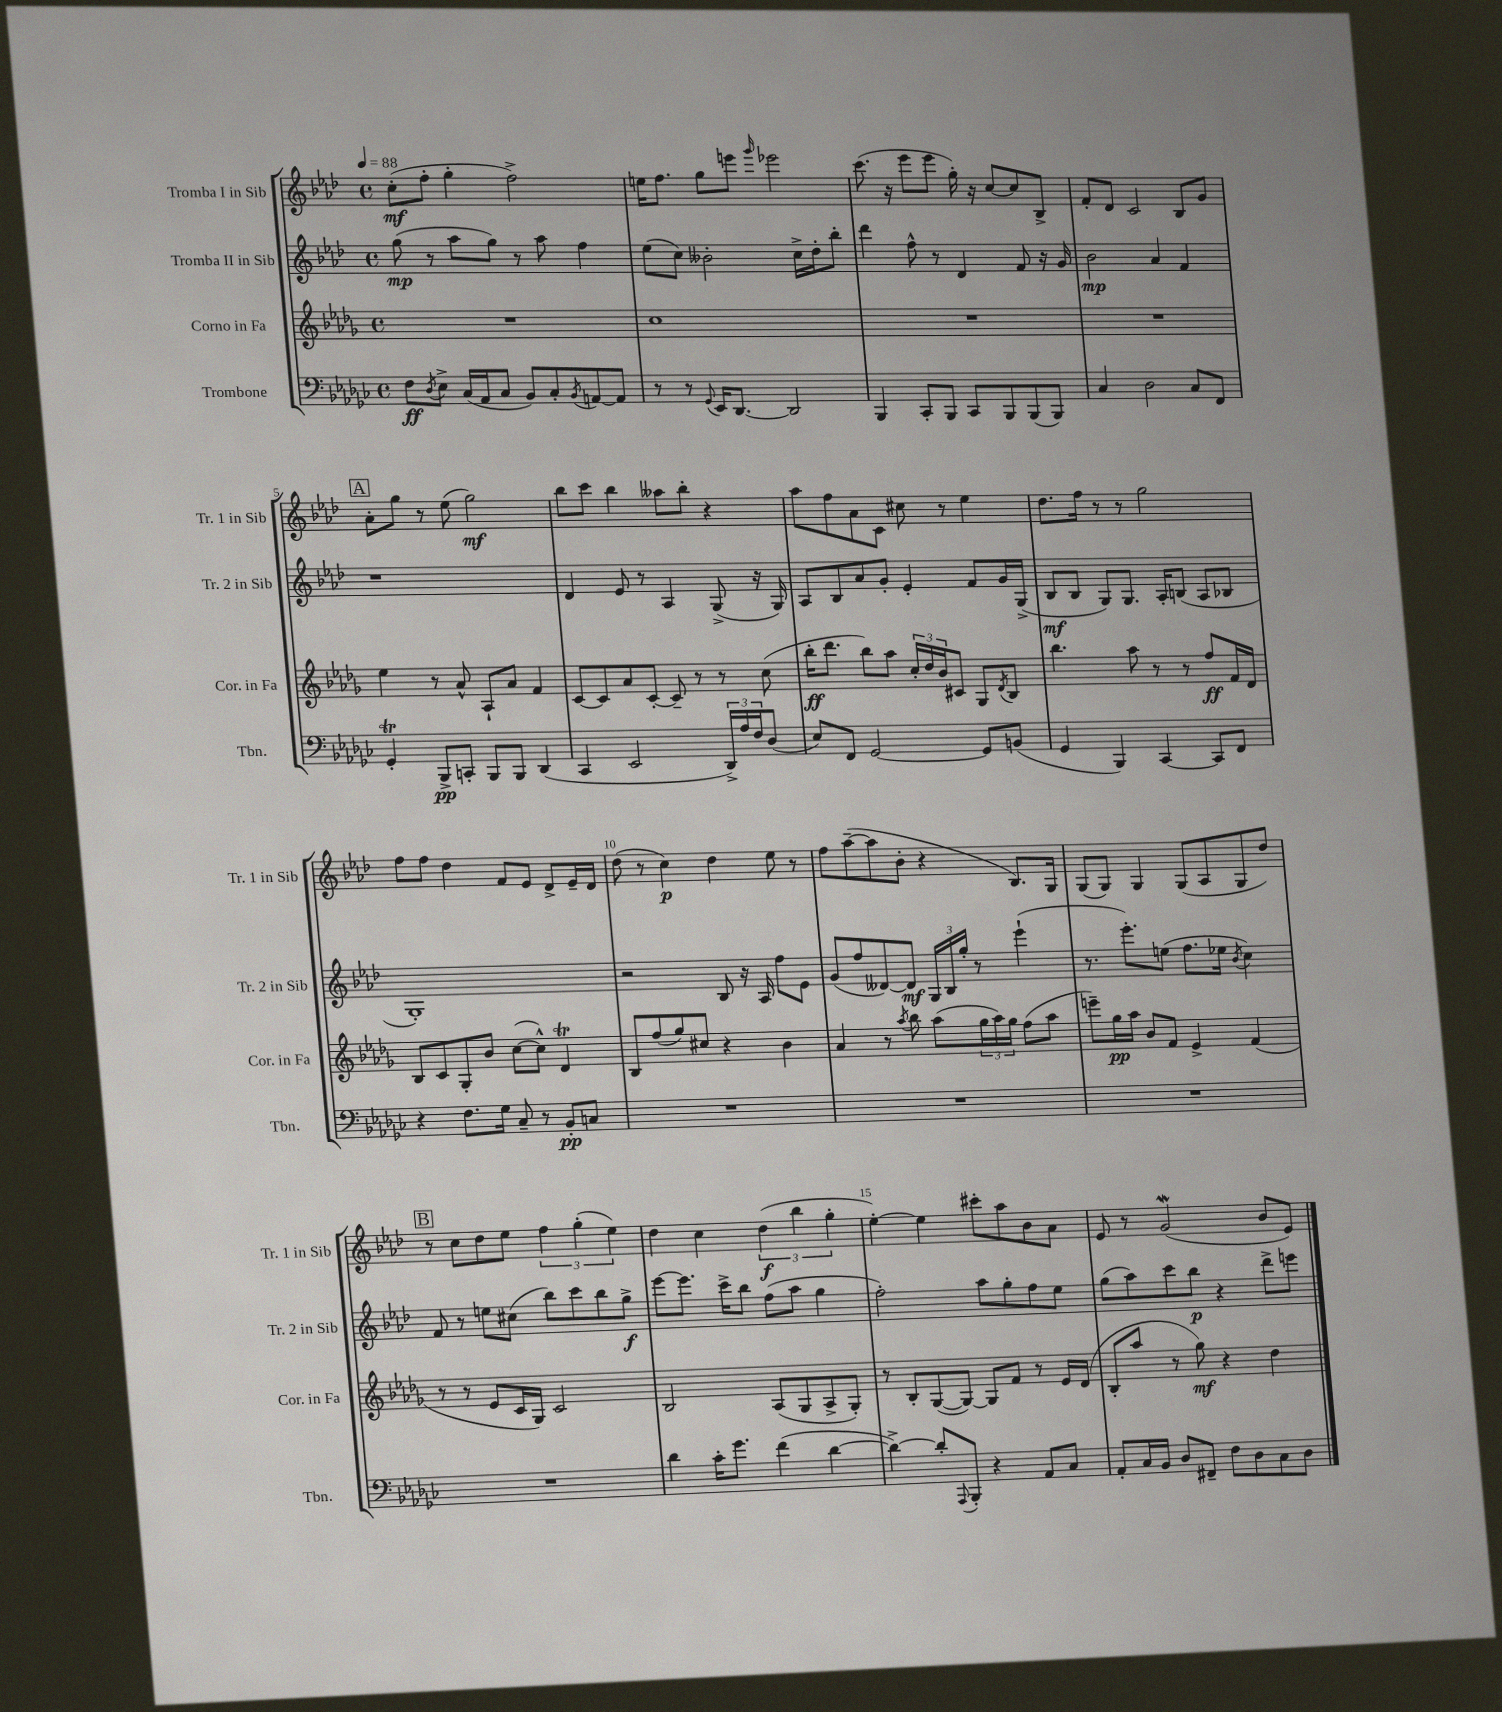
<<
\new StaffGroup <<
\new Staff = "s0" \with { instrumentName = "Tromba I in Sib" shortInstrumentName = "Tr. 1 in Sib" } {
    \clef treble \key aes \major \defaultTimeSignature \time 4/4 \tempo 4 = 88
    c''8-.\mf( f''8-. g''4-. f''2->) |
    e''16 f''8. g''8 e'''8 \grace { g'''16 } ees'''2 |
    c'''8.( r16 ees'''8 ees'''8 g''16-.) r16 c''8~ c''8 bes8-> |
    f'8-. des'8 c'2 bes8 g'8 |
    \mark \markup { \box "A" } aes'8-. g''8 r8 ees''8( g''2\mf) |
    bes''8 c'''8 bes''4 aeses''8 bes''8-. r4 |
    aes''8 f''8 aes'8 c'8 cis''8 r8 ees''4 |
    des''8. f''16 r8 r8 g''2 |
    f''8 f''8 des''4 f'8 ees'8 des'8-> ees'16-- des'16 |
    des''8( r8 c''4\p) des''4 ees''8 r8 |
    f''8 aes''8~--( aes''8 bes'8-. r4 bes8.) g16 |
    g8( g8) g4 g8( aes8 g8 des''8) |
    \mark \markup { \box "B" } r8 c''8 des''8 ees''8 \tuplet 3/2 { f''4 g''4-.( ees''4) } |
    des''4 c''4 \tuplet 3/2 { des''4\f( bes''4 g''4-. } |
    ees''4~-.) ees''4 cis'''8-. aes''8 bes'8 aes'8 |
    ees'8 r8 g'2\mordent( bes'8 ees'8) \bar "|." |
}
\new Staff = "s1" \with { instrumentName = "Tromba II in Sib" shortInstrumentName = "Tr. 2 in Sib" } {
    \clef treble \key aes \major \defaultTimeSignature \time 4/4
    g''8\mp( r8 aes''8 g''8) r8 aes''8 f''4 |
    ees''8( c''8) beses'2-. c''16-> des''16-. bes''8-. |
    des'''4 f''8-^ r8 des'4 f'8 r16 g'16 |
    bes'2\mp aes'4 f'4 |
    \mark \markup { \box "A" } r1 |
    des'4 ees'8 r8 aes4 g8->( r16 g16) |
    aes8 bes8 aes'8 g'8-. ees'4-. f'8 g'16 g16->( |
    bes8\mf bes8 g8) g8. aes16-. b8( aes8 bes8 |
    g1-.) |
    r2 bes8 r16 aes16 f''8 ees'8 |
    g'8( f''8 deses'8~) deses'8\mf \tuplet 3/2 { g16 bes16 g''16-. } r8 ees'''4-!( |
    r8. ees'''8.-.) e''8( f''8. ees''16 \acciaccatura { bes'8 } c''4) |
    \mark \markup { \box "B" } f'8 r8 e''8 cis''8( bes''8) c'''8 bes''8 g''8->\f |
    ees'''8~ ees'''8. c'''16-> bes''8 f''8( aes''8 g''4 |
    f''2-.) aes''8 g''8-. f''8 ees''8 |
    g''8( aes''8) c'''8 bes''8\p r4 des'''8-> e'''8 \bar "|." |
}
\new Staff = "s2" \with { instrumentName = "Corno in Fa" shortInstrumentName = "Cor. in Fa" } {
    \clef treble \key des \major \defaultTimeSignature \time 4/4
    R1 |
    c''1 |
    R1 |
    R1 |
    \mark \markup { \box "A" } ees''4 r8 aes'8-^ aes8-! aes'8 f'4 |
    c'8~ c'8 aes'8 c'8~-. c'8-- r8 r8 c''8( |
    bes''16-.\ff des'''8. bes''8) aes''8 \tuplet 3/2 { c''16-. des''16 bes'16 } cis'8 ges8 \acciaccatura { des'8 } bes8 |
    bes''4. aes''8 r8 r8 f''8\ff f'16 des'16 |
    bes8 c'8 ges8-. bes'8 c''8~( c''8-^) des'4\trill |
    bes8 f''8( ges''8) cis''8 r4 bes'4 |
    aes'4 r8 \acciaccatura { aes''8 } bes''8 aes''8( \tuplet 3/2 { ges''16 aes''16) ges''16 } f''8( aes''8 |
    e'''8--) ges''16\pp aes''16 bes'8 f'8 ees'4-> f'4( |
    \mark \markup { \box "B" } r8 r8 ees'8 c'16 ges16) c'2 |
    bes2 aes8( ges8 aes8-> ges8-.) |
    r8 bes8-. ges8~( ges8~) ges8 f'8 r8 ees'16 des'16( |
    bes8-. aes''8 r8 ges''8\mf) r4 des''4 \bar "|." |
}
\new Staff = "s3" \with { instrumentName = "Trombone" shortInstrumentName = "Tbn." } {
    \clef bass \key ges \major \defaultTimeSignature \time 4/4
    f8\ff \acciaccatura { des8 } ees8-> ces16( aes,16 ces8 bes,8) ces8-. \acciaccatura { bes,8 } a,8~ a,8 |
    r8 r8 \appoggiatura { ges,8 } ees,16 des,8.~ des,2 |
    bes,,4 ces,8-. bes,,8 ces,8 bes,,8 bes,,8( bes,,8) |
    ces4 des2 ces8 f,8 |
    \mark \markup { \box "A" } ges,4-.\trill bes,,8->\pp c,8-. bes,,8 bes,,8 des,4( |
    ces,4 ees,2 \tuplet 3/2 { des,16->) aes16 f16 } des8( |
    ees8) f,8 ges,2~ ges,8 b,8( |
    ges,4 bes,,4) ces,4~ ces,8 f,8 |
    r4 f8. ges16 ces8-- r8 bes,8-.\pp c8 |
    R1 |
    R1 |
    R1 |
    \mark \markup { \box "B" } R1 |
    des'4 ces'16-. ges'8. f'4( des'4~ |
    des'4~->) des'8-. \appoggiatura { aes,,8 } bes,,8-. r4 aes,8 ces8 |
    aes,8-. ces16 bes,16 des8 fis,8-- f8 des8 ces8 des8 \bar "|." |
}
>>
>>
\layout { \context { \Score \override BarNumber.break-visibility = ##(#f #t #t) barNumberVisibility = #(every-nth-bar-number-visible 5) } }
